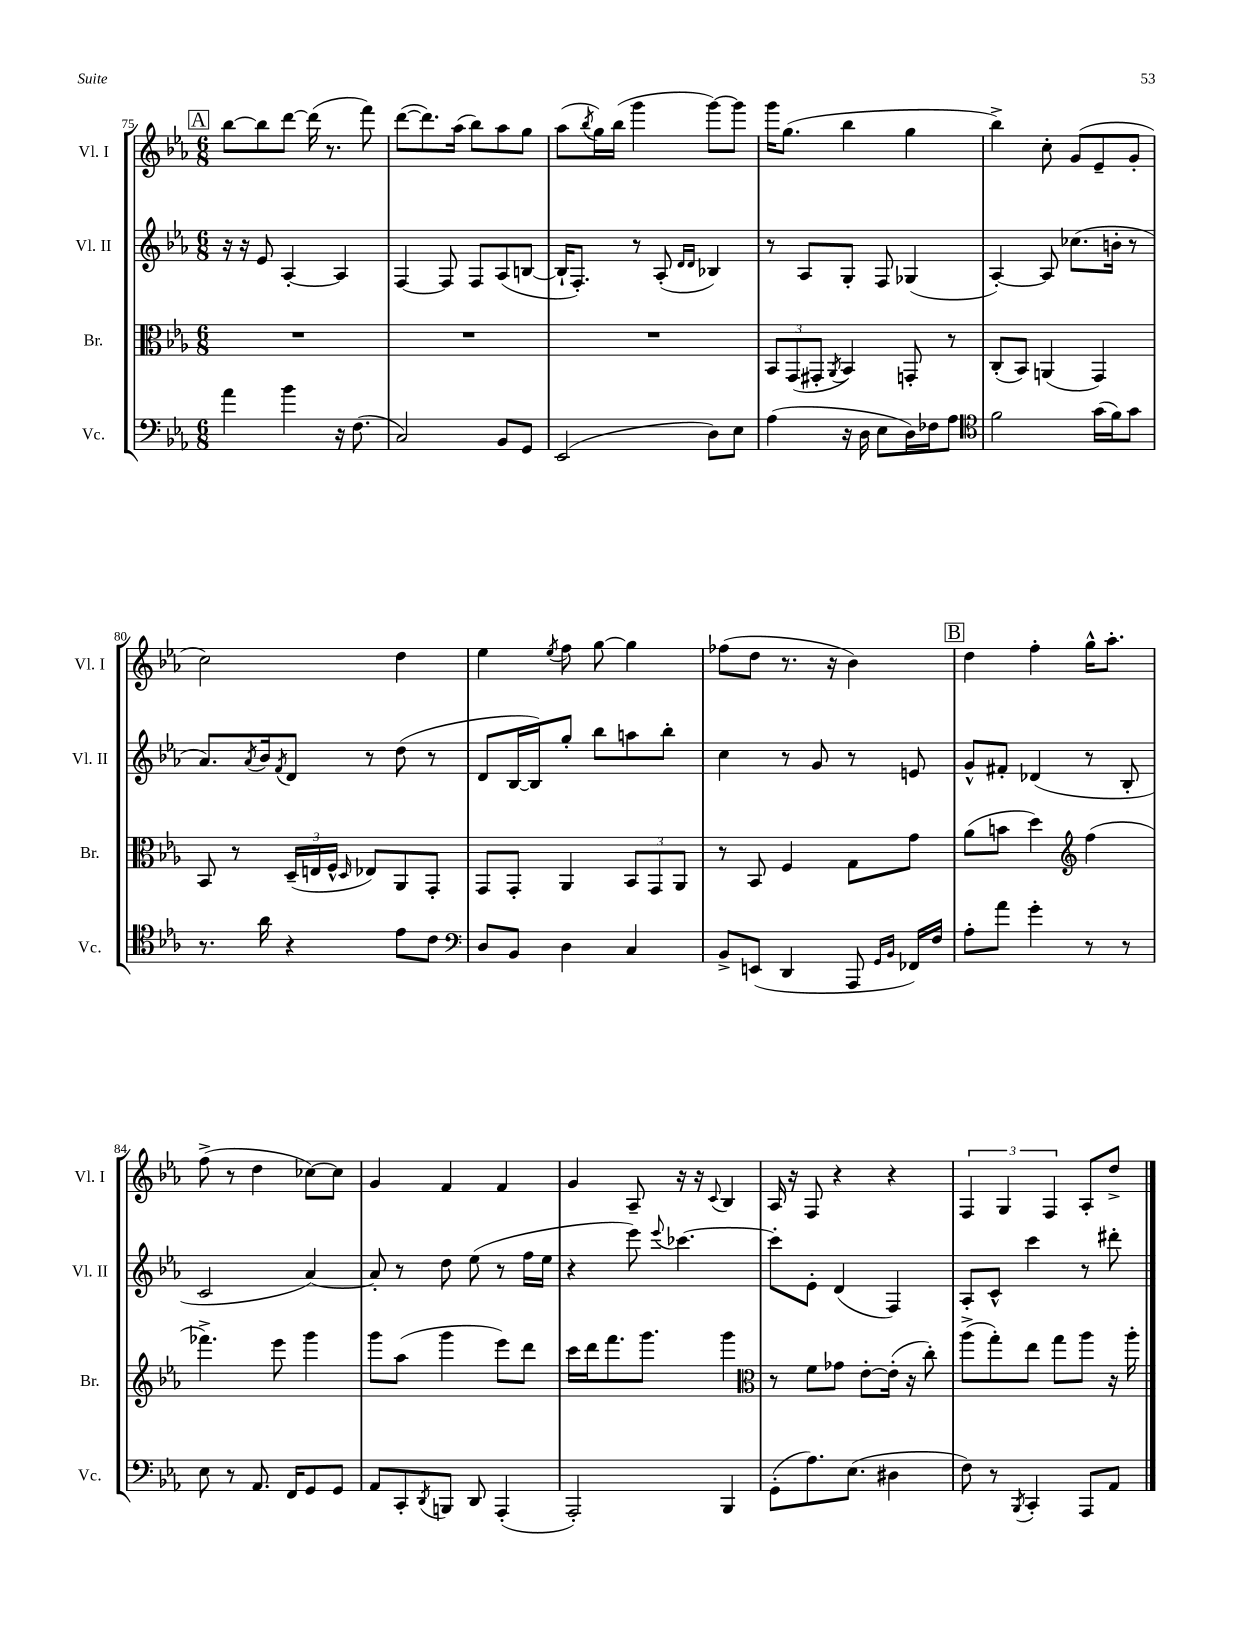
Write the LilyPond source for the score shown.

<<
\new StaffGroup <<
\new Staff = "s0" \with { instrumentName = "Vl. I" shortInstrumentName = "Vl. I" } {
    \clef treble \key ees \major \numericTimeSignature \time 6/8
    \mark \markup { \box "A" } bes''8~ bes''8 d'''8~ d'''16( r8. f'''8) |
    d'''8~( d'''8.) aes''16( bes''8) aes''8 g''8 |
    aes''8( \acciaccatura { bes''8 } g''16) bes''16( g'''4 g'''8~) g'''8 |
    g'''16 g''8.( bes''4 g''4 |
    bes''4->) c''8-. g'8( ees'8-- g'8-. |
    c''2) d''4 |
    ees''4 \acciaccatura { ees''8 } f''8 g''8~ g''4 |
    fes''8( d''8 r8. r16 bes'4) |
    \mark \markup { \box "B" } d''4 f''4-. g''16-^ aes''8.-. |
    f''8->( r8 d''4 ces''8~) ces''8 |
    g'4 f'4 f'4 |
    g'4 aes8-- r16 r16 \appoggiatura { c'8 } bes4 |
    aes16 r16 f8 r4 r4 |
    \tuplet 3/2 { f4 g4 f4 } aes8-. d''8-> \bar "|." |
}
\new Staff = "s1" \with { instrumentName = "Vl. II" shortInstrumentName = "Vl. II" } {
    \clef treble \key ees \major \numericTimeSignature \time 6/8
    \mark \markup { \box "A" } r16 r16 ees'8 aes4~-. aes4 |
    f4~ f8 f8 aes8( b8~ |
    b16-! f8.-.) r8 aes8-.( \grace { d'16 d'16 } bes4) |
    r8 aes8 g8-. f8 ges4( |
    aes4~-.) aes8 ces''8.( b'16-. r8 |
    aes'8.) \acciaccatura { aes'8 } bes'16 \acciaccatura { f'8 } d'8 r8 d''8( r8 |
    d'8 bes16~ bes16) g''8-. bes''8 a''8 bes''8-. |
    c''4 r8 g'8 r8 e'8 |
    \mark \markup { \box "B" } g'8-^ fis'8-. des'4( r8 bes8-. |
    c'2 aes'4~) |
    aes'8-. r8 d''8 ees''8( r8 f''16 ees''16 |
    r4 ees'''8) \appoggiatura { ees'''8 } ces'''4.~ |
    ces'''8-. ees'8-. d'4( f4) |
    aes8-. c'8-^ c'''4 r8 dis'''8-. \bar "|." |
}
\new Staff = "s2" \with { instrumentName = "Br." shortInstrumentName = "Br." } {
    \clef alto \key ees \major \numericTimeSignature \time 6/8
    \mark \markup { \box "A" } R2. |
    R2. |
    R2. |
    \tuplet 3/2 { bes,8 g,8( gis,8-. } \acciaccatura { aes,8 } bes,4) g,8-. r8 |
    c8-.( bes,8) a,4( g,4) |
    bes,8 r8 \tuplet 3/2 { d16--( e16 f16-^ } \grace { d16 } ees8) aes,8 g,8-. |
    g,8 g,8-. aes,4 \tuplet 3/2 { bes,8 g,8 aes,8 } |
    r8 bes,8 f4 g8 g'8 |
    \mark \markup { \box "B" } aes'8( b'8 d''4) \clef treble f''4( |
    fes'''4.->) ees'''8 g'''4 |
    g'''8 aes''8( g'''4 ees'''8) d'''8 |
    c'''16 d'''16 f'''8. g'''8. g'''4 |
    \clef alto r8 f'8 ges'8 ees'8~-. ees'16-.( r16 c''8-.) |
    aes''8->( g''8-.) ees''8 g''8 aes''8 r16 aes''16-. \bar "|." |
}
\new Staff = "s3" \with { instrumentName = "Vc." shortInstrumentName = "Vc." } {
    \clef bass \key ees \major \numericTimeSignature \time 6/8
    \mark \markup { \box "A" } aes'4 bes'4 r16 f8.( |
    c2) bes,8 g,8 |
    ees,2( d8) ees8 |
    aes4( r16 d16 ees8 d16) fes16 aes8 |
    \clef tenor f'2 g'16( f'16) g'8 |
    r8. aes'16 r4 ees'8 c'8 |
    \clef bass d8 bes,8 d4 c4 |
    bes,8-> e,8( d,4 aes,,8 \grace { g,16 bes,16 } fes,16) f16 |
    \mark \markup { \box "B" } aes8-. aes'8 g'4-. r8 r8 |
    ees8 r8 aes,8. f,16 g,8 g,8 |
    aes,8 c,8-. \acciaccatura { d,8 } b,,8 d,8 aes,,4-.( |
    aes,,2-.) bes,,4 |
    g,8-.( aes8.) ees8.( dis4 |
    f8) r8 \acciaccatura { bes,,8 } c,4-. aes,,8 aes,8 \bar "|." |
}
>>
>>
\layout { \context { \Score currentBarNumber = #75 } }
